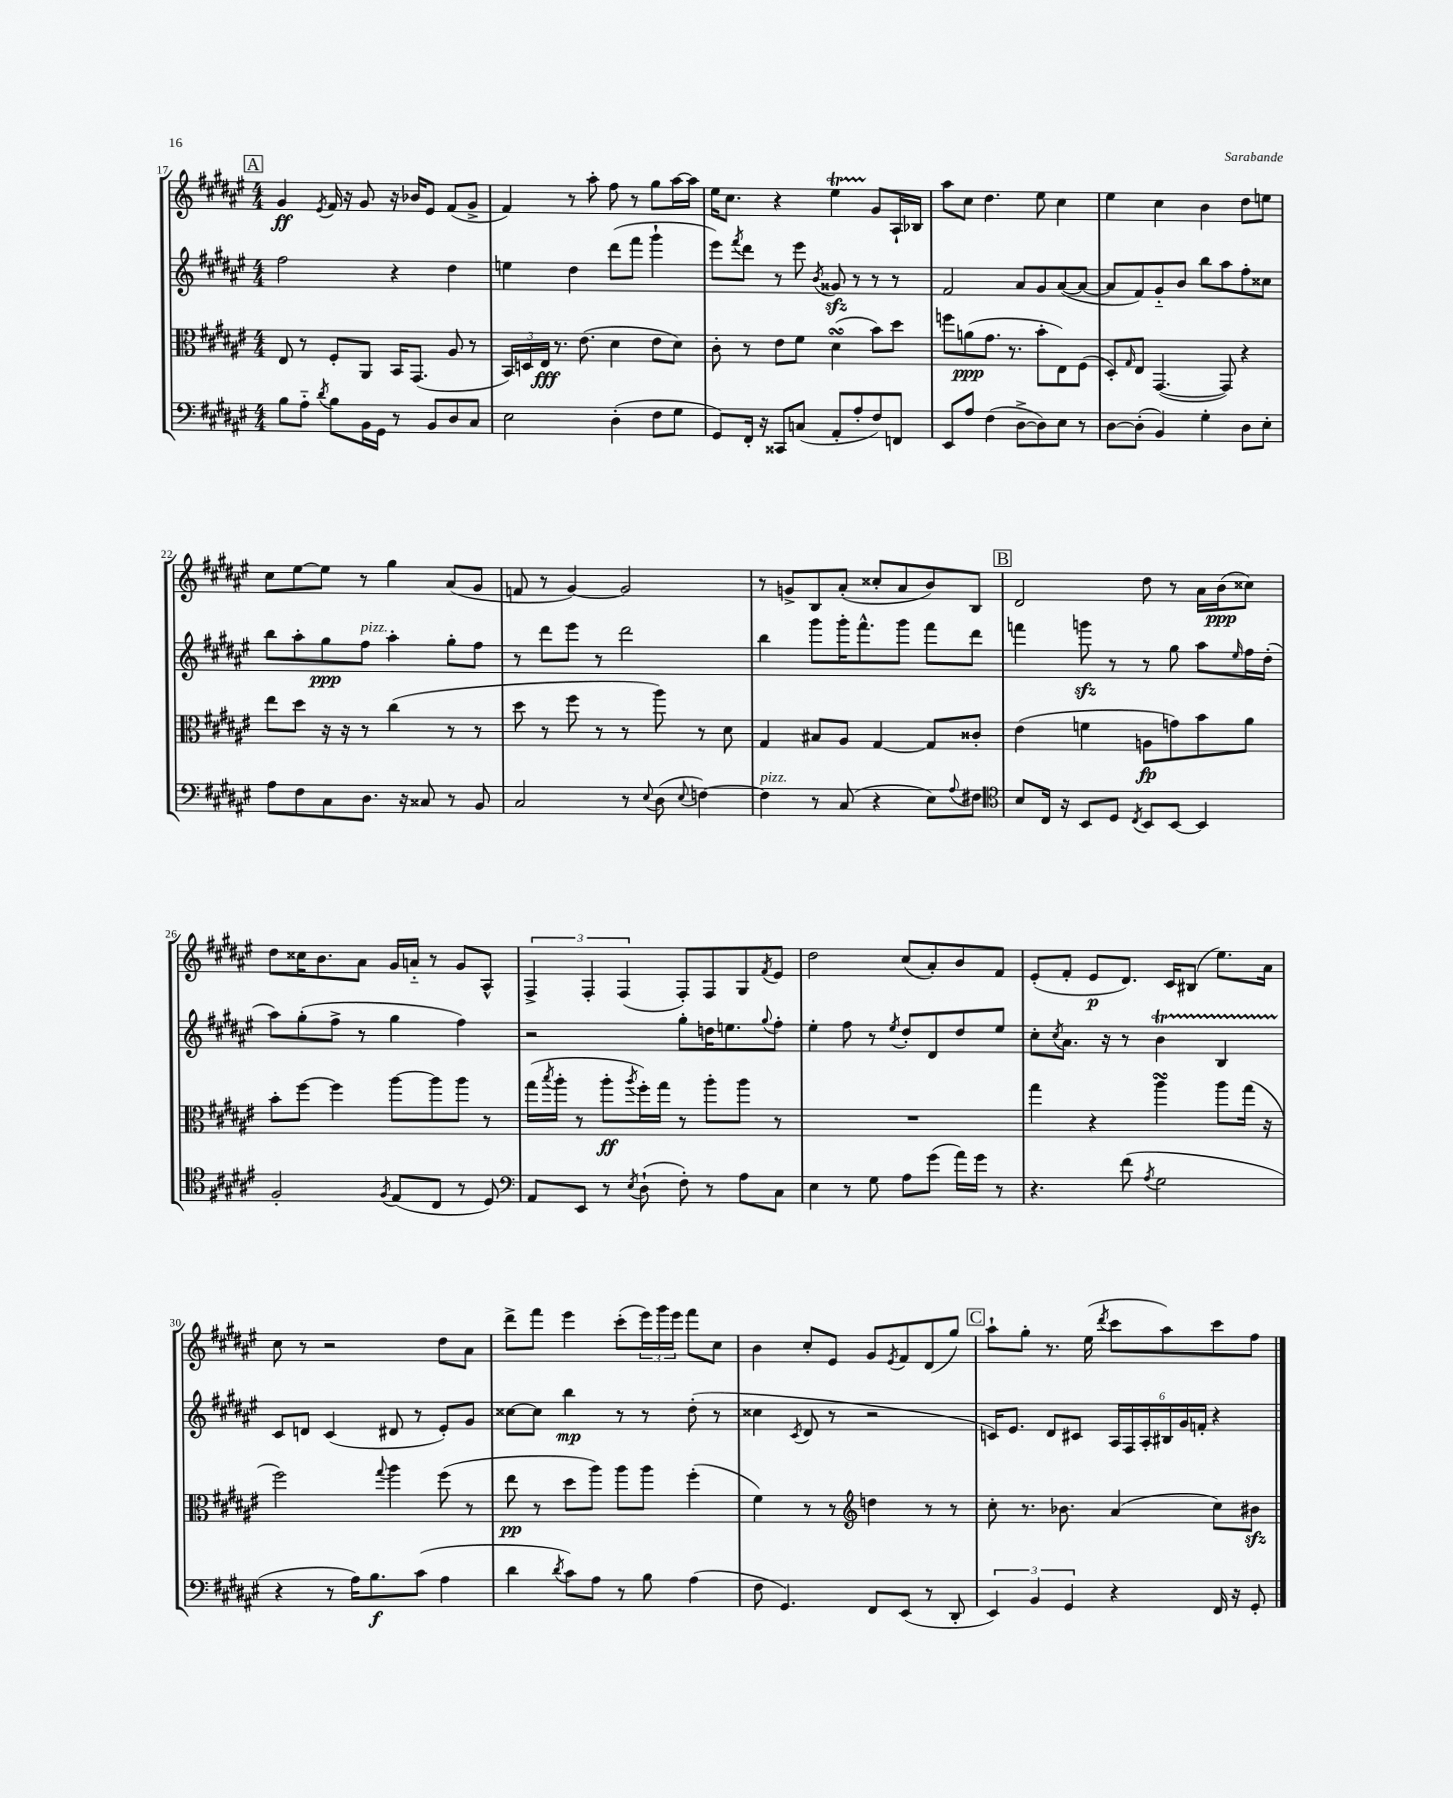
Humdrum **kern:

**kern	**kern	**kern	**kern
*staff4	*staff3	*staff2	*staff1
*clefF4	*clefC3	*clefG2	*clefG2
*k[f#c#g#d#a#e#]	*k[f#c#g#d#a#e#]	*k[f#c#g#d#a#e#]	*k[f#c#g#d#a#e#]
*M4/4	*M4/4	*M4/4	*M4/4
8B	8E#	2ff#	4g#
8A#'~	8r	.	.
8qd#	.	.	8qe#
8B	8F#'	.	16f#
.	.	.	16r
16BB	8AA#	.	8g#
16GG#	.	.	.
8r	16BB	4r	16r
.	(8.GG#	.	16b-
8BB	.	.	8e#
8D#	8A#	4dd#	(8f#
8C#	8r	.	8g#^
=	=	=	=
2E#	24BB)	4ee	4f#)
.	24D	.	.
.	24E#	.	.
.	8.r	.	.
.	.	4dd#	8r
.	(8.e#	.	.
.	.	.	8aa#'
(4D#'	4d#	(8ddd#	8ff#
.	.	8fff#	8r
8F#	8e#	4ggg#`	8gg#
8G#	8d#)	.	[16aa#
.	.	.	16aa#]
=	=	=	=
8GG#)	8c#'	8eee#)	16ee#
.	.	.	8.cc#
.	.	8qfff#	.
16FF#'	8r	8ddd#	.
16r	.	.	.
8CC##	8e#	8r	4r
(8C	8f#	8eee#	.
.	.	8qb	.
8AA#'	(4d#	8g##	4ee#
8A#'	.	8r	.
8F#)	8b)	8r	8g#
8FF	8dd#	8r	16A#`
.	.	.	16B-
=	=	=	=
8EE#	8ff	2f#	8aa#
8A#	(8a	.	8cc#
(4F#	8.g#	.	4.dd#
.	8.r	.	.
[8D#^	.	8a#	.
8D#])	8b'	8g#	8ee#
8E#	8E#)	([8a#	4cc#
8r	(8F#	8a#_	.
=	=	=	=
[8D#	8D#')	8a#]	4ee#
.	16qqG#	.	.
(8D#']	8E#	8f#)	.
4BB)	([4.GG#	8g#'~	4cc#
.	.	8b	.
4G#'	.	8bb	4b
.	8GG#])	8aa#	.
8D#	4r	8ff#'	8dd#
8E#'	.	8cc##	8ee
=	=	=	=
8A#	8ee#	8bb	8cc#
8F#	8dd#	8aa#'	[8ee#
8C#	16r	8gg#	8ee#]
.	16r	.	.
8.D#	8r	8ff#	8r
.	(4cc#	4aa#'	4gg#
16r	.	.	.
8C##	.	.	.
8r	8r	8gg#'	(8a#
8BB	8r	8ff#	8g#
=	=	=	=
2C#	8dd#	8r	8f
.	8r	8ddd#	8r
.	8ff#	8eee#	[4g#)
.	8r	8r	.
8r	8r	2ddd#	2g#]
8qqE#	.	.	.
(8D#	8aa#)	.	.
8qqE#	.	.	.
[4F)	8r	.	.
.	8d#	.	.
=	=	=	=
4F]	4G#	4bb	8r
.	.	.	8g^
8r	8B#	8ggg#	8B
(8C#	8A#	16ggg#'	(8a#'
.	.	8.fff#^^	.
4r	[4G#	.	8cc##'
.	.	8ggg#	8a#
8E#)	8G#]	8fff#	8b)
8qqA#	.	.	.
8F#	8c##'	8ddd#	8B
=	=	=	=
*clefC4	*	*	*
8B	(4e#	4fff	2d#
16C#	.	.	.
16r	.	.	.
8BB	4f	8ggg	.
8D#	.	8r	.
8qC#	.	.	.
8BB	8A	8r	8dd#
[8BB	8g)	8gg#	8r
4BB]	8b	8aa#	16a#
.	.	.	(16b
.	.	16qqee#	.
.	8a#	16ff#	8cc##)
.	.	(16dd#'	.
=	=	=	=
2F#'	8b'	8aa#)	8dd#
.	[8ff#	(8gg#'	16cc##
.	.	.	8.b
.	4ff#]	8ff#^	.
.	.	8r	8a#
8qF#	.	.	.
(8E#	[8aa#	4gg#	16g#
.	.	.	16a'~
8C#	8aa#]	.	8r
8r	8aa#	4ff#)	8g#
8D#)	8r	.	8A#^^
=	=	=	=
*clefF4	*	*	*
8AA#	(16gg#	2r	6F#^
.	8qbb	.	.
.	16aa#'	.	.
8EE#	8r	.	.
.	.	.	6F#'
8r	8aa#'	.	.
.	.	.	(6F#
8qE#	8qaa#	.	.
(8D#`	16ff#')	.	.
.	16gg#	.	.
8F#')	8r	8gg#'	8F#')
8r	8aa#'	16dd	8F#
.	.	8.ee	.
8A#	8aa#	.	8G#
.	.	8qqgg#	8qf#
8C#	8r	8ff#'	8e#
=	=	=	=
4E#	1r	4ee#'	2dd#
8r	.	8ff#	.
8G#	.	8r	.
.	.	8qee#	.
8A#	.	8dd#'	(8cc#
(8g#	.	8d#	8a#')
16a#)	.	8dd#	8b
16g#	.	.	.
8r	.	8ee#	8f#
=	=	=	=
4.r	4gg#	8cc#'	(8e#'
.	.	8qcc#	.
.	.	8.a#	8f#'
.	4r	.	8e#
.	.	16r	.
(8f#	.	8r	8.d#)
8qA#	.	.	.
2G#	4aa#	4b	.
.	.	.	16c#
.	.	.	(8B#
.	8aa#	4B	8.ee#)
.	(16gg#	.	.
.	16r	.	16a#
=	=	=	=
4r	2ff#)	8c#	8cc#
.	.	8d	8r
8r	.	(4c#	2r
16A#)	.	.	.
8.B	.	.	.
.	8qqgg#	.	.
.	4aa#	8d#	.
(8c#	.	8r	.
4A#	(8ff#	8e#')	8dd#
.	8r	8g#	8a#
=	=	=	=
4d#	8ee#	[8cc##	8ddd#^
.	8r	8cc##]	8fff#
8qd#	.	.	.
8c#)	8dd#	4bb	4eee#
8A#	8aa#)	.	.
8r	8aa#	8r	(8ccc#'
8B	8aa#	8r	24eee#)
.	.	.	24ggg#
.	.	.	24eee#
(4A#	(4ff#'	(8dd#'	8fff#
.	.	8r	8cc#
=	=	=	=
8F#	4f#)	4cc##	4b
4.GG#)	.	.	.
.	.	8qc#	.
.	8r	8d#	8cc#'
.	8r	8r	8e#
*	*clefG2	*	*
8FF#	4dd	2r	8g#
.	.	.	8qe#
(8EE#	.	.	8f#
8r	8r	.	(8d#
8DD#'	8r	.	8gg#)
=	=	=	=
6EE#)	8cc#'	16c)	8aa#`
.	.	8.e#	.
.	8.r	.	8gg#'
6BB	.	.	.
.	.	8d#	8.r
.	8.b-	.	.
6GG#	.	.	.
.	.	8c#	.
.	.	.	(16ee#
.	.	.	8qddd#
4r	(4a#	24A#	8ccc#
.	.	24F#	.
.	.	24A#'	.
.	.	24B#	8aa#)
.	.	24g#	.
.	.	24f'	.
16FF#	8cc#)	4r	8ccc#
16r	.	.	.
8GG#'	8b#	.	8ff#
==	==	==	==
*-	*-	*-	*-
